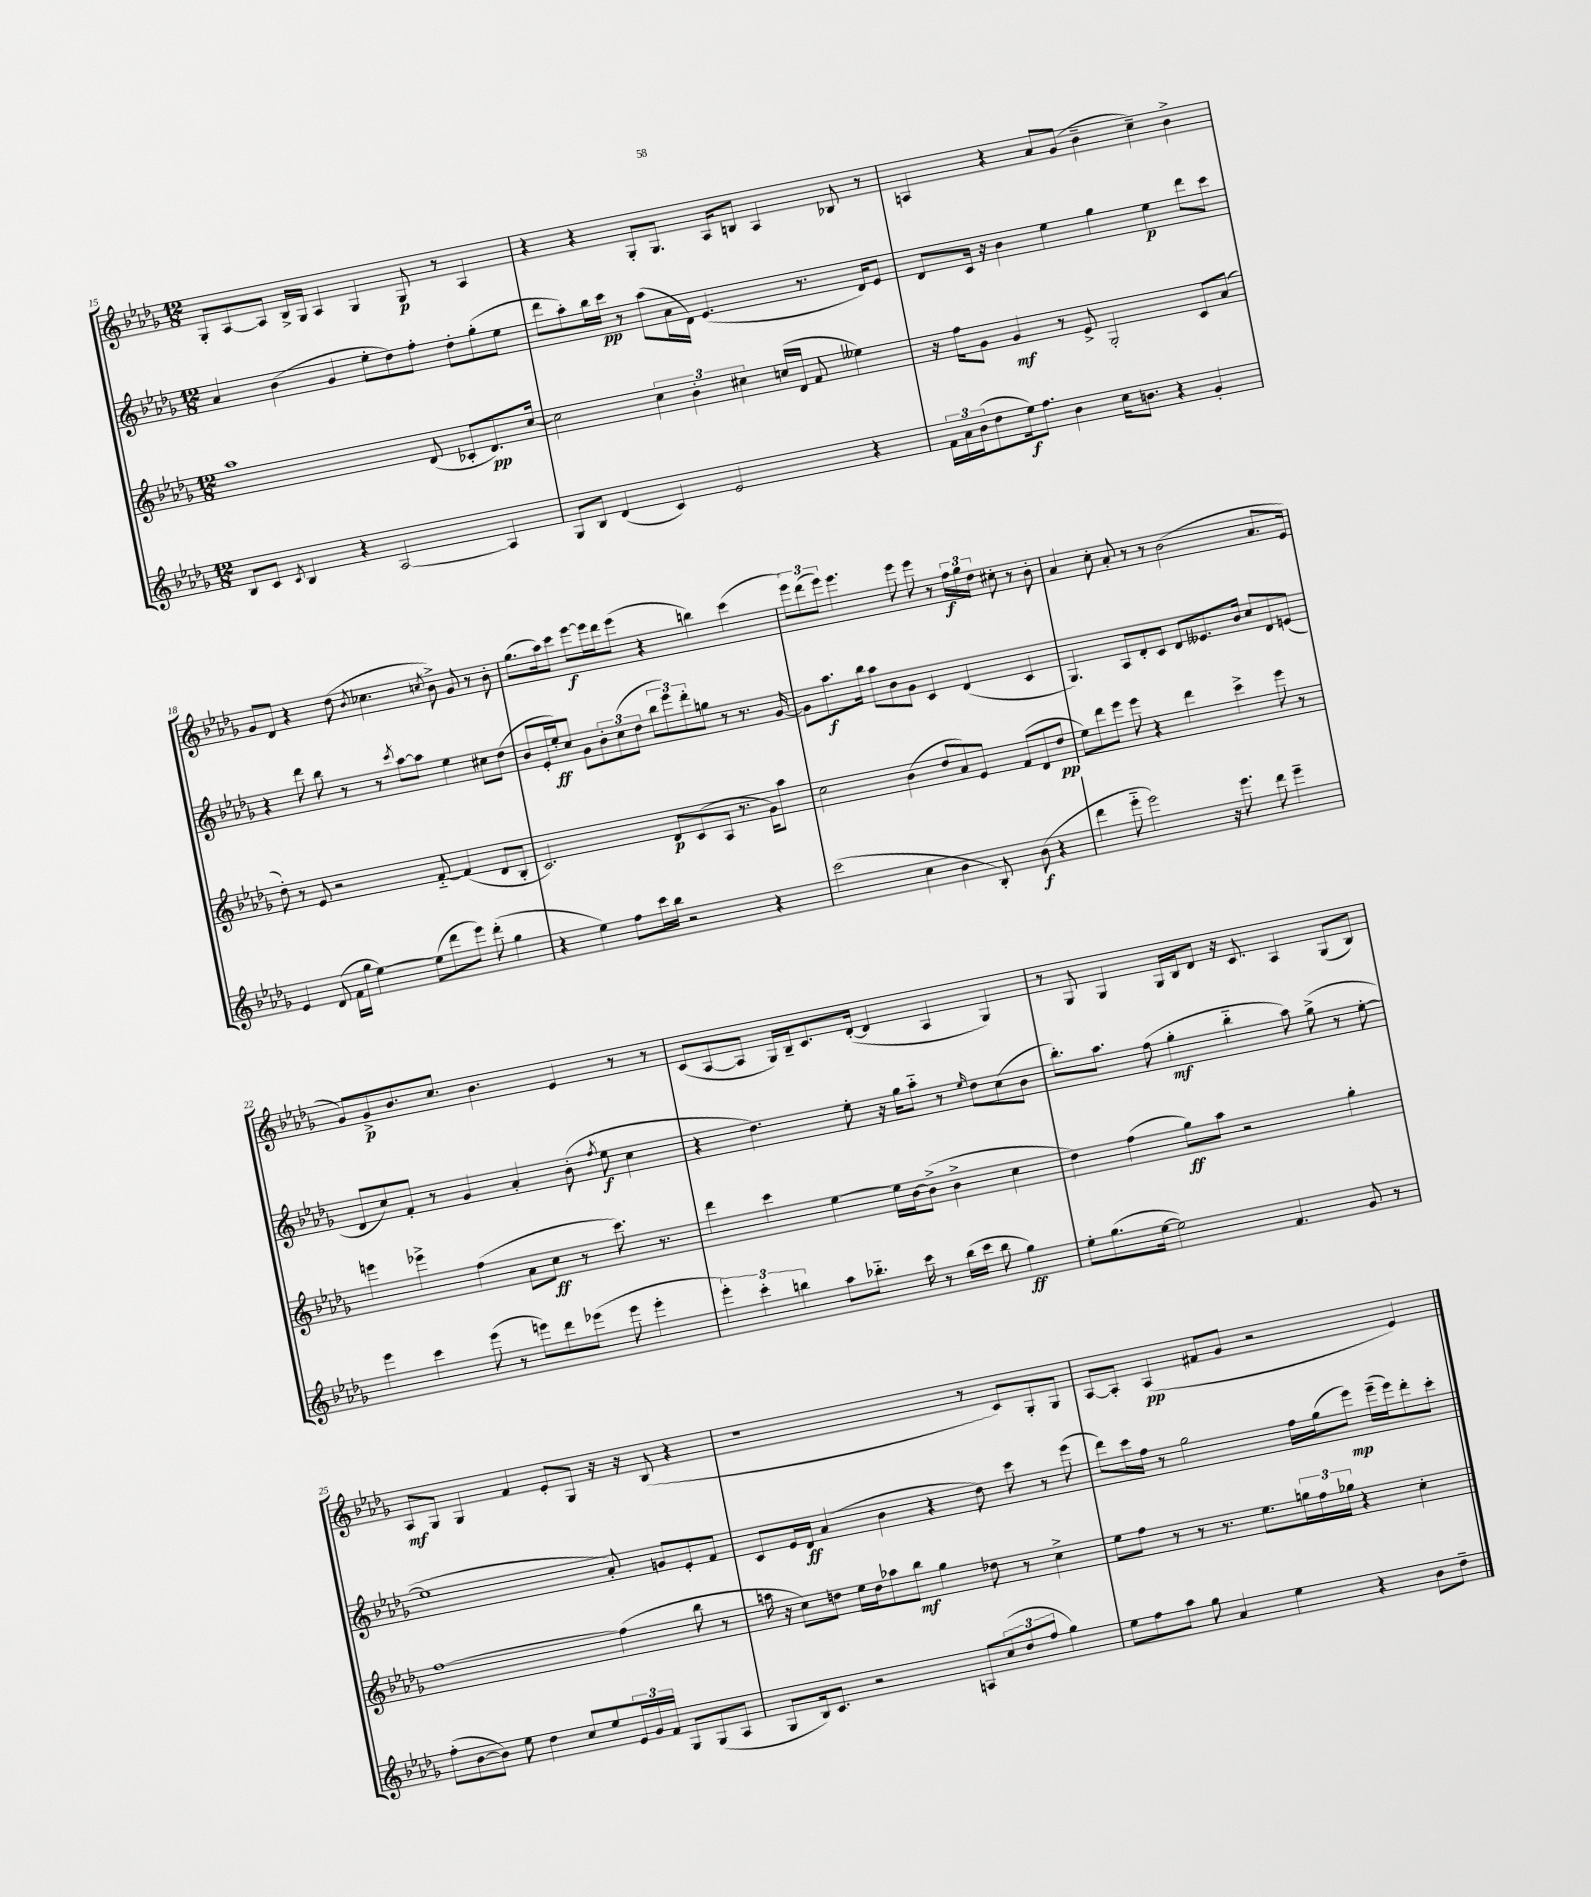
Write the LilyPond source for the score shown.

<<
\new StaffGroup <<
\new Staff = "s0" {
    \clef treble \key des \major \numericTimeSignature \time 12/8
    ges8-. aes8~ aes8 bes16-> ges16 aes4 ges4 ges8\p r8 aes4 |
    r4 r4 ges8-. ges8. aes16 b8 aes4 bes8 r8 |
    a4 r4 aes'8 ges'8( bes'4-- c''4--) bes'4-> |
    ges'8 des'8 r4 des''8( \acciaccatura { bes'8 } ces''4. \acciaccatura { c''8 } bes'8->) ges'8 r8 bes'8-. |
    ges''8.( aes''16) c'''8 ees'''8~\f ees'''16 des'''16 ees'''8( r4 b''4) c'''4( |
    \tuplet 3/2 { ees'''8) des'''8( ees'''8) } ees'''4. ees'''8 ees'''8 r8 \tuplet 3/2 { f''16\f ges''16 des''16 } cis''8-. r8 bes'8-. |
    aes'4 c''8-. aes'8-. r8 r8 bes'2( aes'8. ees'16 |
    ges'8) ges'8->\p bes'8. c''8. bes'4. ees'4 r8 r8 |
    c'8( aes8~ aes8 ges16) bes16-- c'8. des'16~-.( des'4 aes4 ges4) |
    r8 ges8 ges4 ges16 bes16 des'8 r16 c'8. aes4 ges8( bes8) |
    aes8\mf ges8 ges4 f'4 ees'8-. ges8 r16 r16 bes8( r4 |
    r1 r8 c'8) ges8-. ges8 |
    aes8~ aes8-. aes4\pp( fis'8 ges'8 r2 ees'4) \bar "|." |
}
\new Staff = "s1" {
    \clef treble \key des \major \numericTimeSignature \time 12/8
    aes'4 bes'4( ges'4 ees''8-. des''8) f''8-. des''8-. ges''8-.( ees''8 |
    des'''8 aes''8-.) bes''16 c'''16\pp r8 aes''8( aes'16 des'16) ees'4.( r8. des'16) ees'8 |
    des'8 c'16 r16 bes'4 ees''4 ges''4 ees''4\p des'''8 c'''8 |
    r4 des'''8 bes''8 r8 r8 \acciaccatura { c'''8 } aes''8~ aes''8 ees''4 cis''8 des''8( |
    bes'8 ees'16-. ees''16-.\ff) c''8 ges'8 \tuplet 3/2 { bes'8-. c''8( des''8 } \tuplet 3/2 { bes''8 ees'''8) des'''8-. } g''8 r8 r8. ges'16~ |
    ges'8 aes''8.\f bes''16 aes''8 bes'8 ges'8 c'4 des'4( c'4 |
    ges4.) aes8 des'8-. c'8 des'8 eeses'8. bes'16 c''8 des'8 e'8( |
    des'8 c''8) f'8-. r8 ges'4 aes'4-. bes'8-.( \acciaccatura { f''8 } ees''8\f c''4 |
    r4 des''4.) ees''8-. r16 ges''16 aes''8-_ r8 \grace { ees''16 } des''8 c''8( bes'8 |
    bes''8.-.) aes''8. f''8( ges''4-.\mf bes''4-_ aes''8) ges''8->( r8 ees''8~-. |
    ees''1 aes'8-.) g'8 ees'8-. f'8 |
    c'8 ees'16 des'16\ff aes'4( bes'4 r4 des''8) c'''8 r8 ees'''8( |
    des'''8) c'''16 f''16 r8 ges''2 f''16 ges''16( ees'''8\mp) ees'''16--( ees'''16) des'''8-. c'''8-. \bar "|." |
}
\new Staff = "s2" {
    \clef treble \key des \major \numericTimeSignature \time 12/8
    aes''1 des'8( ces'8-. des'8.\pp) c''16~ |
    c''2 \tuplet 3/2 { c''4 bes'4-. cis''4 } c''16( des'16 f'8 eeses''4) |
    r16 f''16 ges'8 ges'4\mf r8 ees'8-> ges2-. c'8 aes'8( |
    des''8-.) r8 ees'8 r2 f'8~-_ f'4( des'8 bes8-. |
    c'2.) des'8\p c'8( aes8 r8. ges'16) aes''8 |
    c''2 bes'4( des''8 aes'8) ees'8 f'8( des'8 des''8\pp |
    ees''8) des'''8 ees'''8 ees'''8 r4 des'''4 c'''4-> ees'''8 r8 |
    e'''4 ees'''4-> f''4( aes'8 c''8\ff r8 c'''8.) r8. |
    des'''4 c'''4 ees''4~ ees''16 bes'16~ bes'8->( bes'4-> c''4 |
    des''4) f''4( ges''8\ff) aes''8 r2 ges''4-. |
    f''1~ f''4( bes''8 r8 |
    a''16 r16 c''8) d''8 ees''16 d''16 aes''8 bes''8\mf ges''4 des''8 r8 c''4-> |
    ees''8 f''8 r8 r8 r8. ees''8. \tuplet 3/2 { g''16 f''16 ges''16 } r4 c''4-. \bar "|." |
}
\new Staff = "s3" {
    \clef treble \key des \major \numericTimeSignature \time 12/8
    bes8 c'8 \acciaccatura { c'8 } bes4 r4 aes2~ aes4 |
    ges8 bes8 des'4( c'4) ees'2 r4 |
    \tuplet 3/2 { f'16 aes'16 bes'16( } des''8 ees''16\f) f''8. bes'4 c''16 b'8. r4 ges'4-. |
    ees'4 des'8( f'16 ges''16 ees''4~) ees''8( des'''8 ees'''8) des'''8-.( ges''4 |
    r4 ees''4) f''8 c'''16 bes''16 r2 r4 |
    c'''2( c''4 bes'4 bes8-.) bes'8\f( r4 |
    des'''4 ees'''8-_ ees'''2) r16 ees'''8. des'''8 ees'''4-- |
    ees'''4 c'''4 ees'''8( r8 e'''8) des'''8 ees'''8( ees'''8 ees'''4-. |
    \tuplet 3/2 { ees'''4-.) c'''4-. b''4 } aes''8 bes''8.-_ c'''16 r8 bes''16( c'''16 bes''8 ges''4\ff) |
    ees''8-. ges''8.( ees''16~ ees''2) f'4. ges'8 r8 |
    f''8-.( bes'8~ bes'8) ees''8 des''4 c''8 ees''8 \tuplet 3/2 { ees'16 ges'16 f'16 } ges8 ges8( aes8 |
    ges8 bes16) c'8. r2 a8 \tuplet 3/2 { c''8( des''8 f''8 } ges''4) |
    ees''8 f''8 aes''8 ges''8 aes'4 ees''4 r4 bes'8 des''8-- \bar "|." |
}
>>
>>
\layout { \context { \Score currentBarNumber = #15 } }
